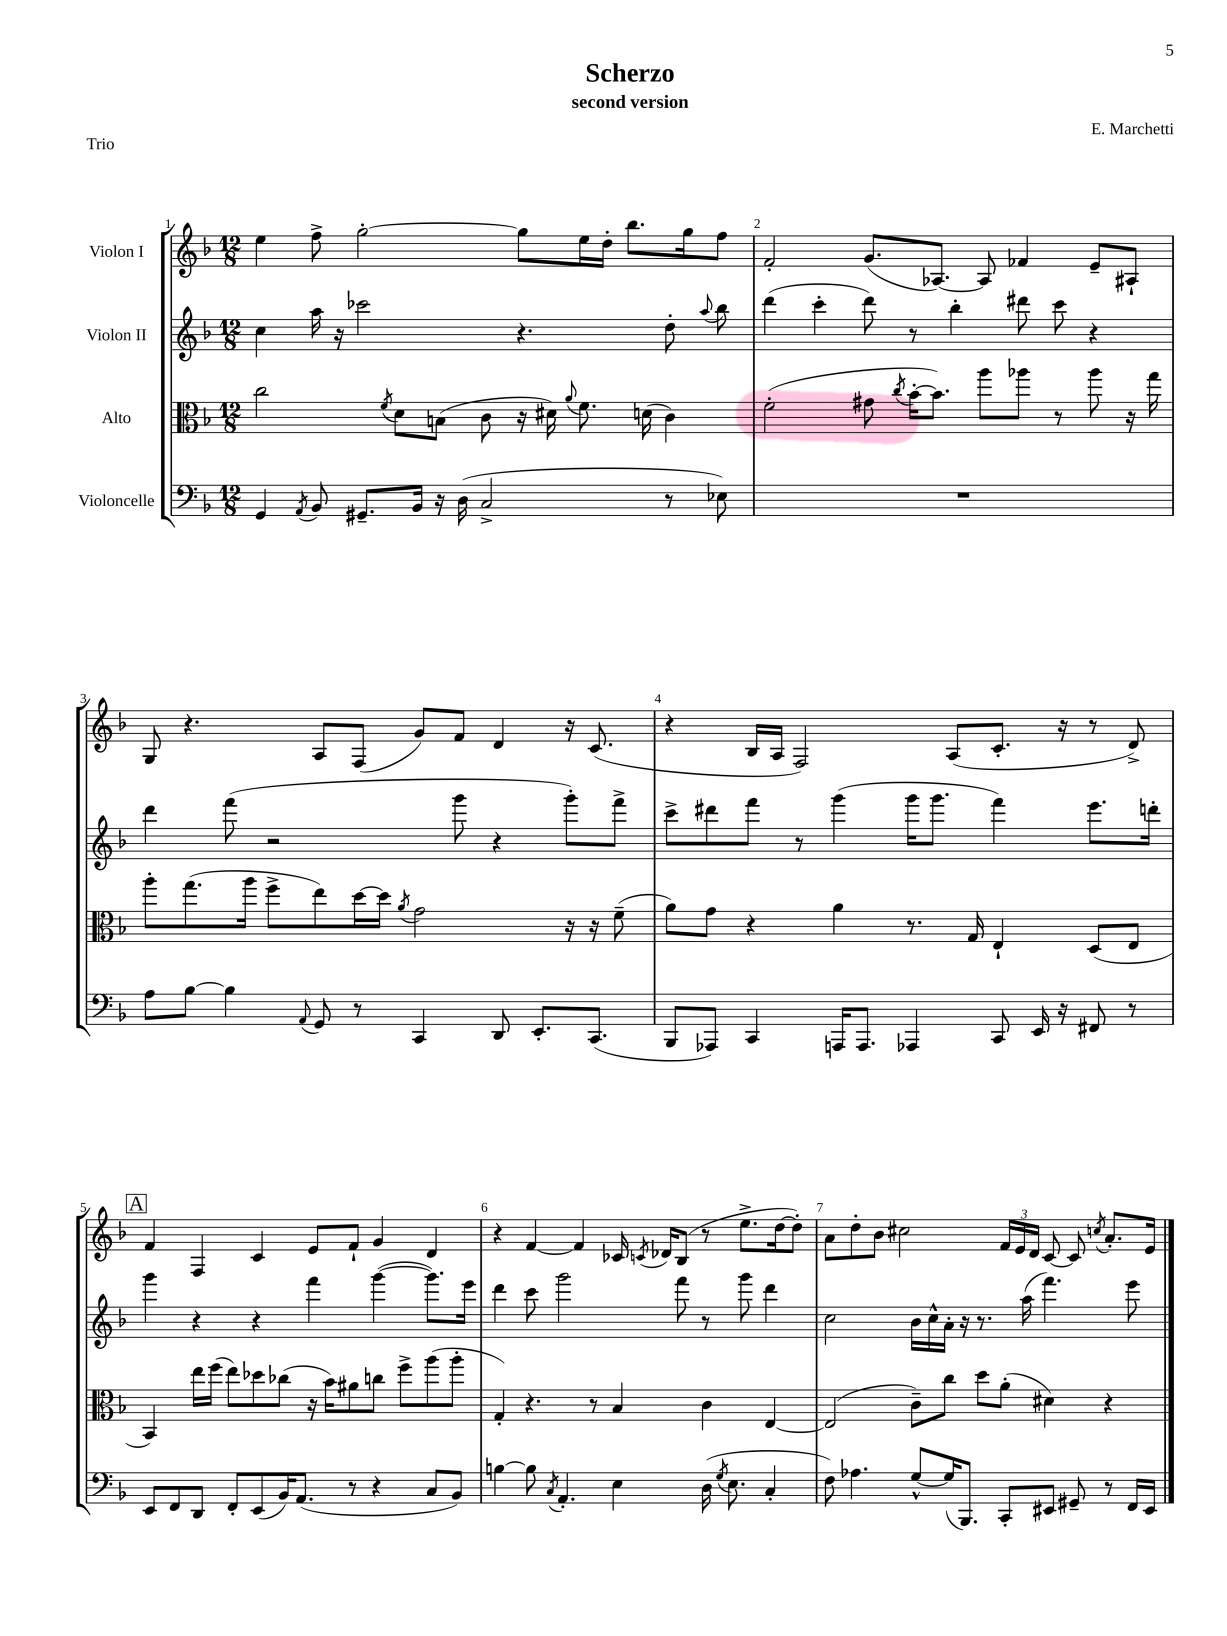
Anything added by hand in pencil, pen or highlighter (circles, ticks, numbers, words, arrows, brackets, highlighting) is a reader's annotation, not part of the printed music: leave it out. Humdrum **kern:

**kern	**kern	**kern	**kern
*part4	*part3	*part2	*part1
*staff4	*staff3	*staff2	*staff1
*I"Violoncelle	*I"Alto	*I"Violon II	*I"Violon I
*clefF4	*clefC3	*clefG2	*clefG2
*k[b-]	*k[b-]	*k[b-]	*k[b-]
*M12/8	*M12/8	*M12/8	*M12/8
=1	=1	=1	=1
4GG/	2cc\	4cc\	4ee\
8qAA/	.	.	.
8BB-/	.	16aa\	8ff^\
.	.	16r	.
8.GG#X~/L	.	2ccc-X\	[2gg'\
.	8qf/	.	.
.	8d\L	.	.
16BB-/Jk	.	.	.
16r	(8Bn\J	.	.
(16D\	.	.	.
2C^/	8c\	.	.
.	16r	4.r	8gg\L]
.	16d#X\)	.	.
.	8qqa/	.	.
.	8.f\	.	16ee\L
.	.	.	16dd'\JJ
.	.	.	8.bb-\L
.	(16dn\	.	.
8r	4c\)	8dd'\	.
.	.	.	16gg\k
.	.	8qqaa/	.
8E-X\)	.	8bb-\	8ff\J
=2	=2	=2	=2
1.r	(2f'\	(4ddd\	2f'/
.	.	4ccc'\	.
.	8g#X\	8ddd\)	(8.g/L
.	8qcc/	.	.
.	[16b-'\KL	8r	.
.	8.b-\J])	.	[8.A-X/J)
.	.	4bb-'\	.
.	8aa\L	.	8A-/]
.	8aa-X\J	8ddd#X\	4f-X/
.	8r	8ccc\	.
.	8aa-\	4r	8e~/L
.	16r	.	8A#X`/J
.	16gg\	.	.
!!LO:LB:g=z
=3	=3	=3	=3
8A\L	8aa'\L	4ddd\	8G/
[8B-\J	(8.gg\	.	4.r
4B-\]	.	(8fff\	.
.	16aa\Jk	.	.
.	8ff^\L	2r	.
8qqAA/	.	.	.
8GG/	8ee\)	.	8A/L
8r	[16dd\L	.	(8F/J
.	16dd\JJ]	.	.
.	8qa/	.	.
4CC/	2g\	.	8g/L)
.	.	8ggg\	8f/J
8DD/	.	4r	4d/
8.EE'/L	.	.	.
.	16r	8ggg'\L)	16r
(8.CC/J	16r	.	(8.c/
.	(8f~\	8fff^\J	.
=4	=4	=4	=4
8BBB-/L	8a\L)	8ccc^\L	4r
8AAA-X/J)	8g\J	8ddd#X\	.
4CC/	4r	8fff\J	16B-/LL
.	.	.	16A/JJ
.	.	8r	2F/)
16AAAn/KL	4a\	(4ggg\	.
8.AAA/J	.	.	.
4AAA-X/	8.r	16ggg\KL	.
.	.	8.ggg\J	.
.	.	.	(8A/L
.	16G/	.	.
8CC/	4E`/	4fff\)	8.c'/J
16EE/	.	.	.
16r	.	.	16r
8FF#X/	(8D/L	8.eee\L	8r
8r	8E/J	.	8d^/)
.	.	16dddn'\Jk	.
!!LO:LB:g=z
!!LO:REH:place=s1:t=A
=5	=5	=5	=5
8EE/L	4BB-/)	4ggg\	4f/
8FF/	.	.	.
8DD/J	16ee\LL	4r	4F/
.	(16ff\JJ	.	.
8FF'/L	8ee\L)	.	.
(8EE/	8dd-X\	4r	4c/
16BB-/K)	(8cc-X\J	.	.
(8.AA/J	.	.	.
.	16r	4fff\	8e/L
.	16b-\KL)	.	.
8r	8a#X\	.	8f`/J
4r	8ccn\J	([4ggg\	4g/
.	8ff^\L	.	.
8C/L	(8aa\	8.ggg\L])	4d/
8BB-/J)	8aa'\J	.	.
.	.	16eee\Jk	.
=6	=6	=6	=6
[4Bn\	4G'/)	4ddd\	4r
8B\]	4.r	8ccc\	[4f/
8qC/	.	.	.
4.AA'/	.	2ggg\	.
.	.	.	4f/]
.	8r	.	.
4E\	4B-/	.	16c-X/
.	.	.	8qcn/
.	.	.	16d-X/KL
.	.	8fff\	(8B-/J
(16D\	4c\	8r	8r
8qG/	.	.	.
8.E\	.	.	.
.	.	8ggg\	8.ee^\L
4C'/	[4E/	4ddd\	.
.	.	.	[16dd\k
.	.	.	8dd'\J])
=7	=7	=7	=7
8F\)	(2E/]	2cc\	8a\L
4.A-X\	.	.	8dd'\
.	.	.	8b-\J
.	.	.	2cc#X\
[8G^^/L	8c~\L)	16b-\LL	.
.	.	16cc^^\	.
(16G/K]	8cc\J	16a'\JJ	.
8.BBB-/J)	.	16r	.
.	8dd\L	8.r	.
8CC'/L	(8a'\J	.	24f/LL
.	.	.	24e/
.	.	(16aa\	.
.	.	.	24d/JJ
8EE#X/J	4d#X\)	4.fff\)	[8c/
8GG#X~/	.	.	8c/]
.	.	.	8qccn/
8r	4r	.	8.a'/L
16FF/LL	.	8eee\	.
16EE#/JJ	.	.	16e/Jk
==	==	==	==
*-	*-	*-	*-
